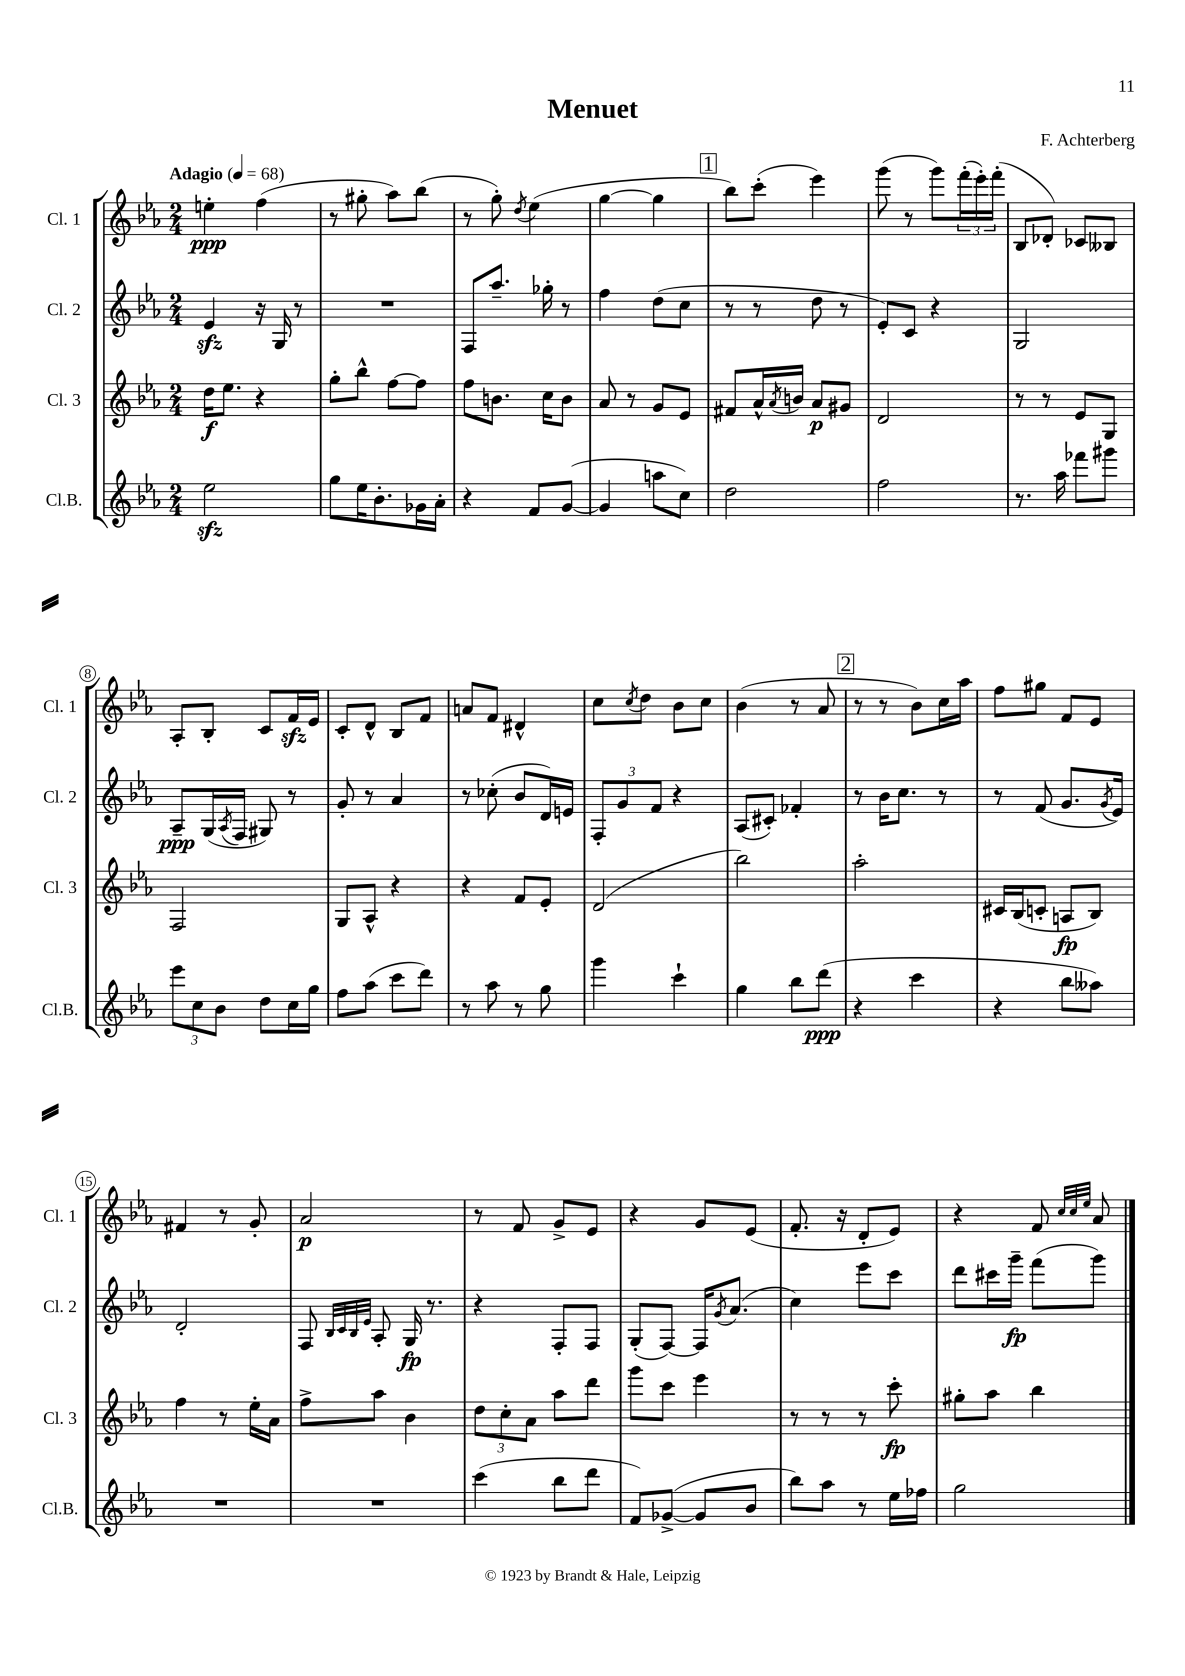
\header { title = "Menuet" composer = "F. Achterberg" }
<<
\new StaffGroup <<
\new Staff = "s0" \with { instrumentName = "Cl. 1" shortInstrumentName = "Cl. 1" } {
    \clef treble \key ees \major \numericTimeSignature \time 2/4 \tempo "Adagio" 4 = 68
    e''4-.\ppp f''4( |
    r8 gis''8-. aes''8) bes''8( |
    r8 g''8-.) \acciaccatura { d''8 } ees''4( |
    g''4~ g''4 |
    \mark \markup { \box "1" } bes''8) c'''8-.( ees'''4) |
    g'''8( r8 g'''8) \tuplet 3/2 { f'''16-.( ees'''16-.) f'''16-.( } |
    bes8 des'8-.) ces'8 beses8 |
    aes8-. bes8-. c'8 f'16\sfz ees'16 |
    c'8-. d'8-^ bes8 f'8 |
    a'8 f'8 dis'4-^ |
    c''8 \acciaccatura { c''8 } d''8 bes'8 c''8 |
    bes'4( r8 aes'8 |
    \mark \markup { \box "2" } r8 r8 bes'8) c''16 aes''16 |
    f''8 gis''8 f'8 ees'8 |
    fis'4 r8 g'8-. |
    aes'2\p |
    r8 f'8 g'8-> ees'8 |
    r4 g'8 ees'8( |
    f'8.-. r16 d'8-. ees'8) |
    r4 f'8 \grace { c''32 c''32 ees''32 } aes'8 \bar "|." |
}
\new Staff = "s1" \with { instrumentName = "Cl. 2" shortInstrumentName = "Cl. 2" } {
    \clef treble \key ees \major \numericTimeSignature \time 2/4
    ees'4\sfz r16 g16 r8 |
    R2 |
    f8 aes''8.-- ges''16-. r8 |
    f''4 d''8( c''8 |
    \mark \markup { \box "1" } r8 r8 d''8 r8 |
    ees'8-.) c'8 r4 |
    g2 |
    aes8--\ppp g16( \acciaccatura { aes8 } f16 gis8) r8 |
    g'8-. r8 aes'4 |
    r8 ces''8-.( bes'8 d'16) e'16 |
    \tuplet 3/2 { f8-. g'8 f'8 } r4 |
    aes8( cis'8-.) fes'4-. |
    \mark \markup { \box "2" } r8 bes'16 c''8. r8 |
    r8 f'8( g'8. \acciaccatura { g'8 } ees'16) |
    d'2-. |
    f8 \grace { bes32 c'32 bes32 ees'32 } aes8-. g16\fp r8. |
    r4 f8-. f8 |
    g8-.( f8~) f16 \acciaccatura { g'8 } aes'8.( |
    c''4) ees'''8 c'''8 |
    d'''8 cis'''16 g'''16--\fp f'''8( g'''8) \bar "|." |
}
\new Staff = "s2" \with { instrumentName = "Cl. 3" shortInstrumentName = "Cl. 3" } {
    \clef treble \key ees \major \numericTimeSignature \time 2/4
    d''16\f ees''8. r4 |
    g''8-. bes''8-^ f''8~ f''8 |
    f''8 b'8. c''16 b'8 |
    aes'8 r8 g'8 ees'8 |
    \mark \markup { \box "1" } fis'8 aes'16-^ \acciaccatura { aes'8 } b'16 aes'8\p gis'8 |
    d'2 |
    r8 r8 ees'8 g8 |
    f2 |
    g8 aes8-^ r4 |
    r4 f'8 ees'8-. |
    d'2( |
    bes''2) |
    \mark \markup { \box "2" } aes''2-. |
    cis'16 bes16( c'8-. a8\fp bes8) |
    f''4 r8 ees''16-. aes'16 |
    f''8-> aes''8 bes'4 |
    \tuplet 3/2 { d''8 c''8-. aes'8 } aes''8 d'''8 |
    g'''8 c'''8 ees'''4 |
    r8 r8 r8 c'''8-.\fp |
    gis''8-. aes''8 bes''4 \bar "|." |
}
\new Staff = "s3" \with { instrumentName = "Cl.B." shortInstrumentName = "Cl.B." } {
    \clef treble \key ees \major \numericTimeSignature \time 2/4
    ees''2\sfz |
    g''8 ees''16 bes'8.-. ges'16 aes'16-. |
    r4 f'8 g'8~( |
    g'4 a''8 c''8) |
    \mark \markup { \box "1" } d''2 |
    f''2 |
    r8. aes''16 fes'''8 gis'''8 |
    \tuplet 3/2 { ees'''8 c''8 bes'8 } d''8 c''16 g''16 |
    f''8 aes''8( c'''8 d'''8) |
    r8 aes''8 r8 g''8 |
    g'''4 c'''4-! |
    g''4 bes''8 d'''8\ppp( |
    \mark \markup { \box "2" } r4 c'''4 |
    r4 bes''8 aeses''8) |
    R2 |
    R2 |
    c'''4( bes''8 d'''8 |
    f'8) ges'8~->( ges'8 bes'8 |
    bes''8) aes''8 r8 ees''16 fes''16 |
    g''2 \bar "|." |
}
>>
>>
\layout { \context { \Score \override BarNumber.stencil = #(make-stencil-circler 0.1 0.3 ly:text-interface::print) } }
